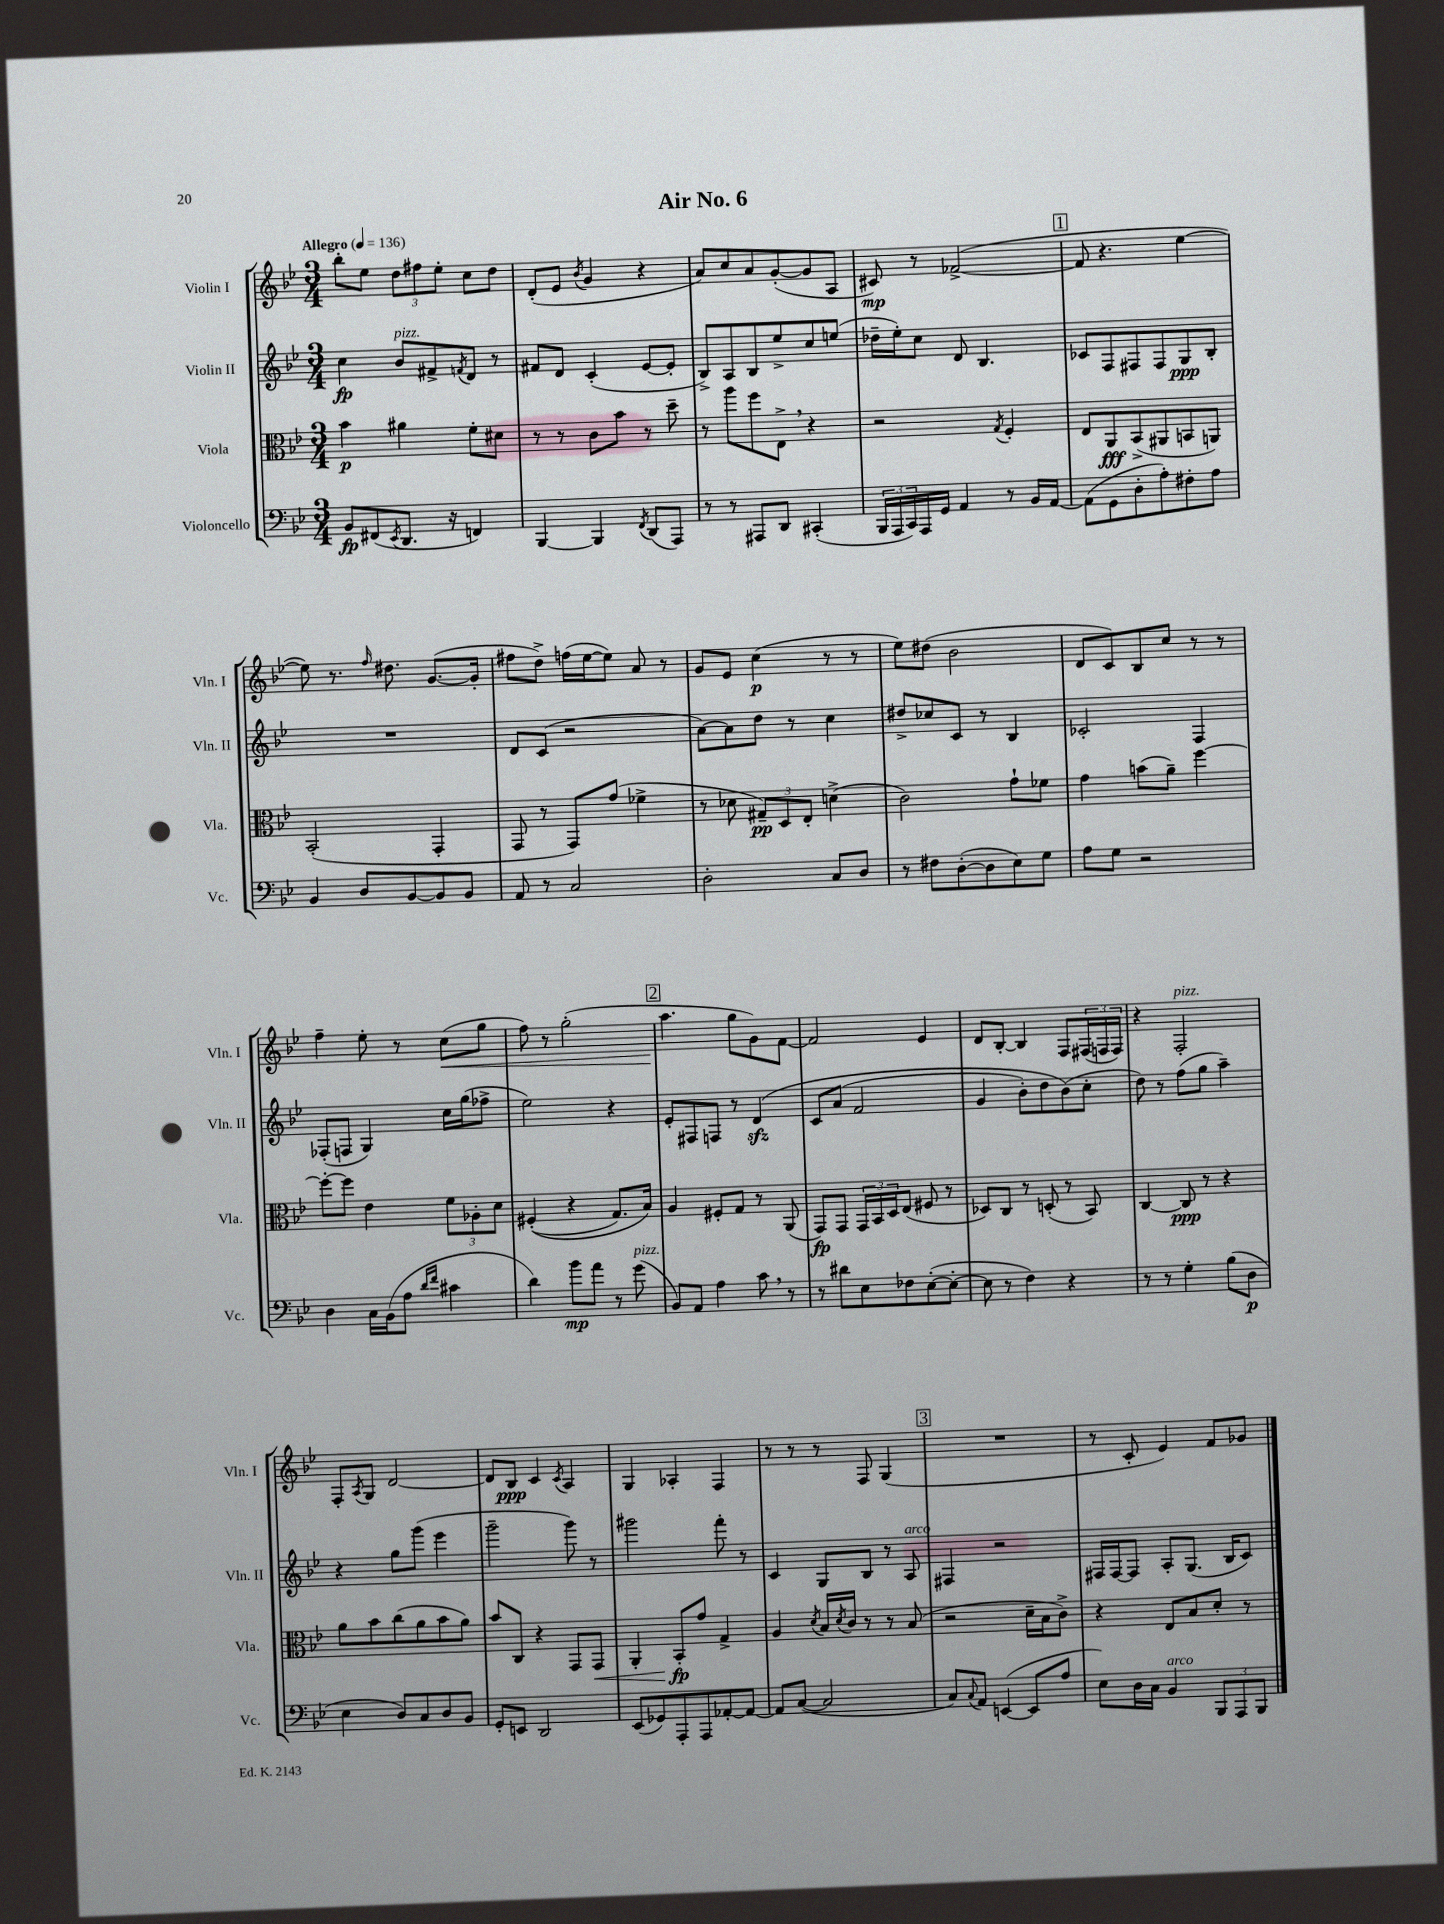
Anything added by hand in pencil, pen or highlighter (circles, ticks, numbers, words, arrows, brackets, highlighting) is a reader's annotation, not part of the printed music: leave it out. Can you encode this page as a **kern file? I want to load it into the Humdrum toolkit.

**kern	**dynam	**kern	**dynam	**kern	**dynam	**kern	**dynam
*part4	*part4	*part3	*part3	*part2	*part2	*part1	*part1
*staff4	*staff4	*staff3	*staff3	*staff2	*staff2	*staff1	*staff1
*I"Violoncello	*	*I"Viola	*	*I"Violin II	*	*I"Violin I	*
*I'Vc.	*	*I'Vla.	*	*I'Vln. II	*	*I'Vln. I	*
*clefF4	*	*clefC3	*	*clefG2	*	*clefG2	*
*k[b-e-]	*	*k[b-e-]	*	*k[b-e-]	*	*k[b-e-]	*
*M3/4	*	*M3/4	*	*M3/4	*	*M3/4	*
*MM136	*	*MM136	*	*MM136	*	*MM136	*
=1	=1	=1	=1	=1	=1	=1	=1
!	!	!	!	!	!	!LO:TX:a:B:t=Allegro	!
8BB-/L	fp	4b-\	p	4cc\	fp	8bb-'\L	.
(8FF#X/	.	.	.	.	.	8ee-\J	.
8qEE-/	.	.	.	.	.	.	.
!	!	!	!	!LO:TX:a:i:t=pizz.	!	!	!
8.DD/J	.	4a#X\	.	8b-/L	.	12dd\L	.
.	.	.	.	.	.	12ff#X\	.
.	.	.	.	8f#X^/	.	.	.
.	.	.	.	.	.	12ee-'\J	.
16r	.	.	.	.	.	.	.
.	.	.	.	8qfn/	.	.	.
4FFn/)	.	8f'\L	.	8d/J	.	8cc\L	.
.	.	8d#X\J	.	8r	.	8dd\J	.
=2	=2	=2	=2	=2	=2	=2	=2
[4BBB-/	.	8r	.	8f#X/L	.	(8d'/L	.
.	.	8r	.	8d/J	.	8e-/J	.
.	.	.	.	.	.	8qb-/	.
4BBB-/]	.	8c\L	.	(4c'/	.	4g/	.
.	.	8b-\J	.	.	.	.	.
8qFF/	.	.	.	.	.	.	.
(8DD/L	.	8r	.	[8e-/L	.	4r	.
8AAA/J)	.	8dd~\	.	8e-'/J]	.	.	.
=3	=3	=3	=3	=3	=3	=3	=3
8r	.	8r	.	8B-^/L)	.	8a/L)	.
8r	.	8aa\L	.	8A/	.	8cc/	.
8AAA#X/L	.	8ff\	.	8B-/	.	8a/	.
8DD/J	.	8E-^,\J	.	8ee-^/	.	([8g'/	.
(4CC#X'/	.	4r	.	8cc/	.	8g/]	.
.	.	.	.	(8een/J	.	8A/J	.
=4	=4	=4	=4	=4	=4	=4	=4
24BBB-/LL	.	2r	.	16dd-X~\LL	.	8c#X/)	mp
24AAA/	.	.	.	.	.	.	.
.	.	.	.	16ee-'\J)	.	.	.
24CC/)	.	.	.	.	.	.	.
16AAA/	.	.	.	8cc\J	.	8r	.
16GG/JJ	.	.	.	.	.	.	.
4AA/	.	.	.	8d/	.	([2f-X^/	.
.	.	.	.	4.B-/	.	.	.
.	.	8qG/	.	.	.	.	.
8r	.	4F'/	.	.	.	.	.
16BB-/LL	.	.	.	.	.	.	.
[16AA/JJ	.	.	.	.	.	.	.
!!LO:REH:place=s1:t=1
=5	=5	=5	=5	=5	=5	=5	=5
(8AA\L]	.	8E-/L	.	8c-X/L	.	8f-/]	.
8GG\	.	8AA/	fff	8F/	.	4.r	.
8D'\	.	(8BB-^/	.	8F#X/	.	.	.
8A'\)	.	8AA#X/	.	8F#/	.	.	.
8F#X'\	.	8BBn/	.	8G/	ppp	[4ee-\	.
8A\J	.	8AAn/J)	.	8B-'/J	.	.	.
!!LO:LB:g=z
=6	=6	=6	=6	=6	=6	=6	=6
4BB-/	.	(2BB-'/	.	2.r	.	8ee-\])	.
.	.	.	.	.	.	8.r	.
8D/L	.	.	.	.	.	.	.
.	.	.	.	.	.	16qqff/	.
.	.	.	.	.	.	8.dd#X\	.
[8BB-/	.	.	.	.	.	.	.
8BB-/]	.	4GG'/	.	.	.	([8.g/L	.
8BB-/J	.	.	.	.	.	.	.
.	.	.	.	.	.	16g'/Jk]	.
=7	=7	=7	=7	=7	=7	=7	=7
8AA/	.	8GG/	.	8d/L	.	8ff#X\L	.
8r	.	8r	.	(8c/J	.	8dd^\J)	.
2C/	.	8GG/L)	.	2r	.	(16ffn\LL	.
.	.	.	.	.	.	[16ee-\J	.
.	.	(8g/J	.	.	.	8ee-\J])	.
.	.	4f-X^\	.	.	.	8a/	.
.	.	.	.	.	.	8r	.
=8	=8	=8	=8	=8	=8	=8	=8
2D'\	.	8r	.	[8a\L)	.	8g/L	.
.	.	8d-X\	.	8a\]	.	8e-/J	.
.	.	12G#X~/L)	pp	8dd\J	.	(4cc\	p
.	.	12D/	.	.	.	.	.
.	.	.	.	8r	.	.	.
.	.	12E-'/J	.	.	.	.	.
8C/L	.	(4dn^\	.	4cc\	.	8r	.
8D/J	.	.	.	.	.	8r	.
=9	=9	=9	=9	=9	=9	=9	=9
8r	.	2c\)	.	8dd#X^/L	.	8ee-\L)	.
8F#X\L	.	.	.	8cc-X/	.	(8dd#X\J	.
([8D'\	.	.	.	8c/J	.	2b-\	.
8D\]	.	.	.	8r	.	.	.
8E-\)	.	8g`\L	.	4B-/	.	.	.
8G\J	.	8f-X\J	.	.	.	.	.
=10	=10	=10	=10	=10	=10	=10	=10
8A\L	.	4g\	.	2c-X'/	.	8d/L	.
8G\J	.	.	.	.	.	8c/)	.
2r	.	(8bn\L	.	.	.	8B-/	.
.	.	8a~\J)	.	.	.	8cc/J	.
.	.	[4ff\	.	4F/	.	8r	.
.	.	.	.	.	.	8r	.
!!LO:LB:g=z
=11	=11	=11	=11	=11	=11	=11	=11
4D\	.	8ff'\L_	.	(8F-X'/L	.	4ff~\	.
.	.	8ff\J]	.	8Fn/J	.	.	.
16C\LL	.	4e-\	.	4G/)	.	8ee-'\	.
(16BB-\J	.	.	.	.	.	.	.
8A\J	.	.	.	.	.	8r	.
16qqd/LL	.	.	.	.	.	.	.
16qqf/JJ	.	.	.	.	.	.	.
!	!	!	!	!	!	!	!LO:HP:b
4c#X\	.	12f\L	.	16cc\LL	.	(8cc\L	<
.	.	.	.	(16gg\J	.	.	.
.	.	12A-X'\	.	.	.	.	.
.	.	.	.	8ff-X^\J	.	8gg\J	.
.	.	12d\J	.	.	.	.	.
=12	=12	=12	=12	=12	=12	=12	=12
4d\)	.	((4F#X'/	.	2ee-\)	.	8ff\)	.
.	.	.	.	.	.	8r	.
8b-\L	mp	4r	.	.	.	(2gg'\	.
8a\J	.	.	.	.	.	.	.
8r	.	8.G/L)	.	4r	.	.	.
!LO:TX:a:i:t=pizz.	!	!	!	!	!	!	!
(8g\	.	.	.	.	.	.	.
.	.	16B-/Jk)	.	.	.	.	.
!!LO:REH:place=s1:t=2
=13	=13	=13	=13	=13	=13	=13	=13
8BB-/L)	.	4A/	.	8e-'/L	.	4.aa\	.
8AA/J	.	.	.	8F#X/	.	.	.
4A\	.	8F#X'/L	.	8Fn/J	.	.	.
.	.	8G/J	.	8r	.	8gg\L	[
8c,\	.	8r	.	(4dzz/	.	8g\)	.
8r	.	(8AA/	.	.	.	[8f\J	.
=14	=14	=14	=14	=14	=14	=14	=14
8r	.	8GG/L)	fp	8c/L	.	2f/]	.
8d#X\L	.	8GG/J	.	(8a/J	.	.	.
8E-\	.	24GG/LL	.	2f/	.	.	.
.	.	24BB-/	.	.	.	.	.
.	.	24D/J	.	.	.	.	.
8F-X\	.	(8E-/J	.	.	.	.	.
([8E-'\	.	8F#X/	.	.	.	4e-/	.
8E-'\J_	.	8r	.	.	.	.	.
=15	=15	=15	=15	=15	=15	=15	=15
8E-\]	.	8D-X/L)	.	4g/	.	8d/L	.
8r	.	8C/J	.	.	.	[8B-'/J	.
4F\)	.	8r	.	8b-'\L)	.	4B-/]	.
.	.	(8Dn'/	.	8dd\	.	.	.
4r	.	8r	.	(8b-\)	.	8F/L	.
.	.	8BB-/)	.	8cc'\J	.	(24F#X/L	.
.	.	.	.	.	.	24Fn/	.
.	.	.	.	.	.	24F/JJ)	.
=16	=16	=16	=16	=16	=16	=16	=16
8r	.	[4C/	.	8dd\)	.	4r	.
8r	.	.	.	8r	.	.	.
!	!	!	!	!	!	!LO:TX:a:i:t=pizz.	!
4G'\	.	8C/]	ppp	(8ff\L	.	2F'/	.
.	.	8r	.	8gg\J	.	.	.
(8B-\L	.	4r	.	4aa~\)	.	.	.
8D\J	p	.	.	.	.	.	.
!!LO:LB:g=z
=17	=17	=17	=17	=17	=17	=17	=17
4E-\	.	8a\L	.	4r	.	8F'/L	.
.	.	.	.	.	.	8qA/	.
.	.	8b-\	.	.	.	8G/J	.
8D/L)	.	(8cc\	.	8gg\L	.	[2d/	.
8C/	.	8a\	.	(8ggg\J	.	.	.
8D/	.	8b-\	.	4eee-\	.	.	.
8BB-/J	.	8a\J)	.	.	.	.	.
=18	=18	=18	=18	=18	=18	=18	=18
8GG'/L	.	8b-/L	.	2ggg~\	.	8d/L]	.
8EEn/J	.	8C/J	.	.	.	8B-/J	ppp
2DD/	.	4r	.	.	.	4c/	.
.	.	.	.	.	.	8qc/	.
.	.	8GG/L	.	8ggg\)	.	4A/	.
!	!	!	!LO:HP:b	!	!	!	!
.	.	8GG/J	<	8r	.	.	.
=19	=19	=19	=19	=19	=19	=19	=19
(8EE-/L	.	4AA'/	.	2ggg#X\	.	4G/	.
8GG-X/)	.	.	.	.	.	.	.
8AAA'/	.	8BB-'/L	fp	.	.	4A-X'/	.
8AAA/	.	8g/J	[	.	.	.	.
[8AA-X'/	.	4G^/	.	8fff'\	.	4F/	.
8AA-/J_	.	.	.	8r	.	.	.
=20	=20	=20	=20	=20	=20	=20	=20
8AA-/L]	.	4A/	.	4c/	.	8r	.
([8C/J	.	.	.	.	.	8r	.
.	.	8qd/	.	.	.	.	.
2C/]	.	16B-/LL	.	8G/L	.	8r	.
.	.	8qd/	.	.	.	.	.
.	.	16c/JJ	.	.	.	.	.
.	.	8r	.	8B-/J	.	8F/	.
.	.	8r	.	8r	.	(4G/	.
!	!	!	!	!LO:TX:a:i:t=arco	!	!	!
.	.	(8B-/	.	8A/	.	.	.
!!LO:REH:place=s1:t=3
=21	=21	=21	=21	=21	=21	=21	=21
8C/L)	.	2r	.	4F#X/	.	2.r	.
8qqC/	.	.	.	.	.	.	.
8AA/J	.	.	.	.	.	.	.
([4EEn/	.	.	.	2r	.	.	.
8EE/L]	.	16d~\LL	.	.	.	.	.
.	.	16B-\J	.	.	.	.	.
8A/J	.	8c^\J)	.	.	.	.	.
=22	=22	=22	=22	=22	=22	=22	=22
8E-\L)	.	4r	.	16F#X/LL	.	8r	.
.	.	.	.	[16F#/J	.	.	.
16D\L	.	.	.	8F#/J]	.	8c'/	.
16C\JJ	.	.	.	.	.	.	.
!LO:TX:a:i:t=arco	!	!	!	!	!	!	!
4BB-/	.	8E-/L	.	8A'/L	.	4e-/)	.
.	.	8B-/	.	(8.G/J	.	.	.
12BBB-/L	.	8d'/J	.	.	.	8f/L	.
.	.	.	.	16B-/KL	.	.	.
12AAA/	.	.	.	.	.	.	.
.	.	8r	.	8c/J)	.	8g-X/J	.
12BBB-/J	.	.	.	.	.	.	.
==	==	==	==	==	==	==	==
*-	*-	*-	*-	*-	*-	*-	*-
